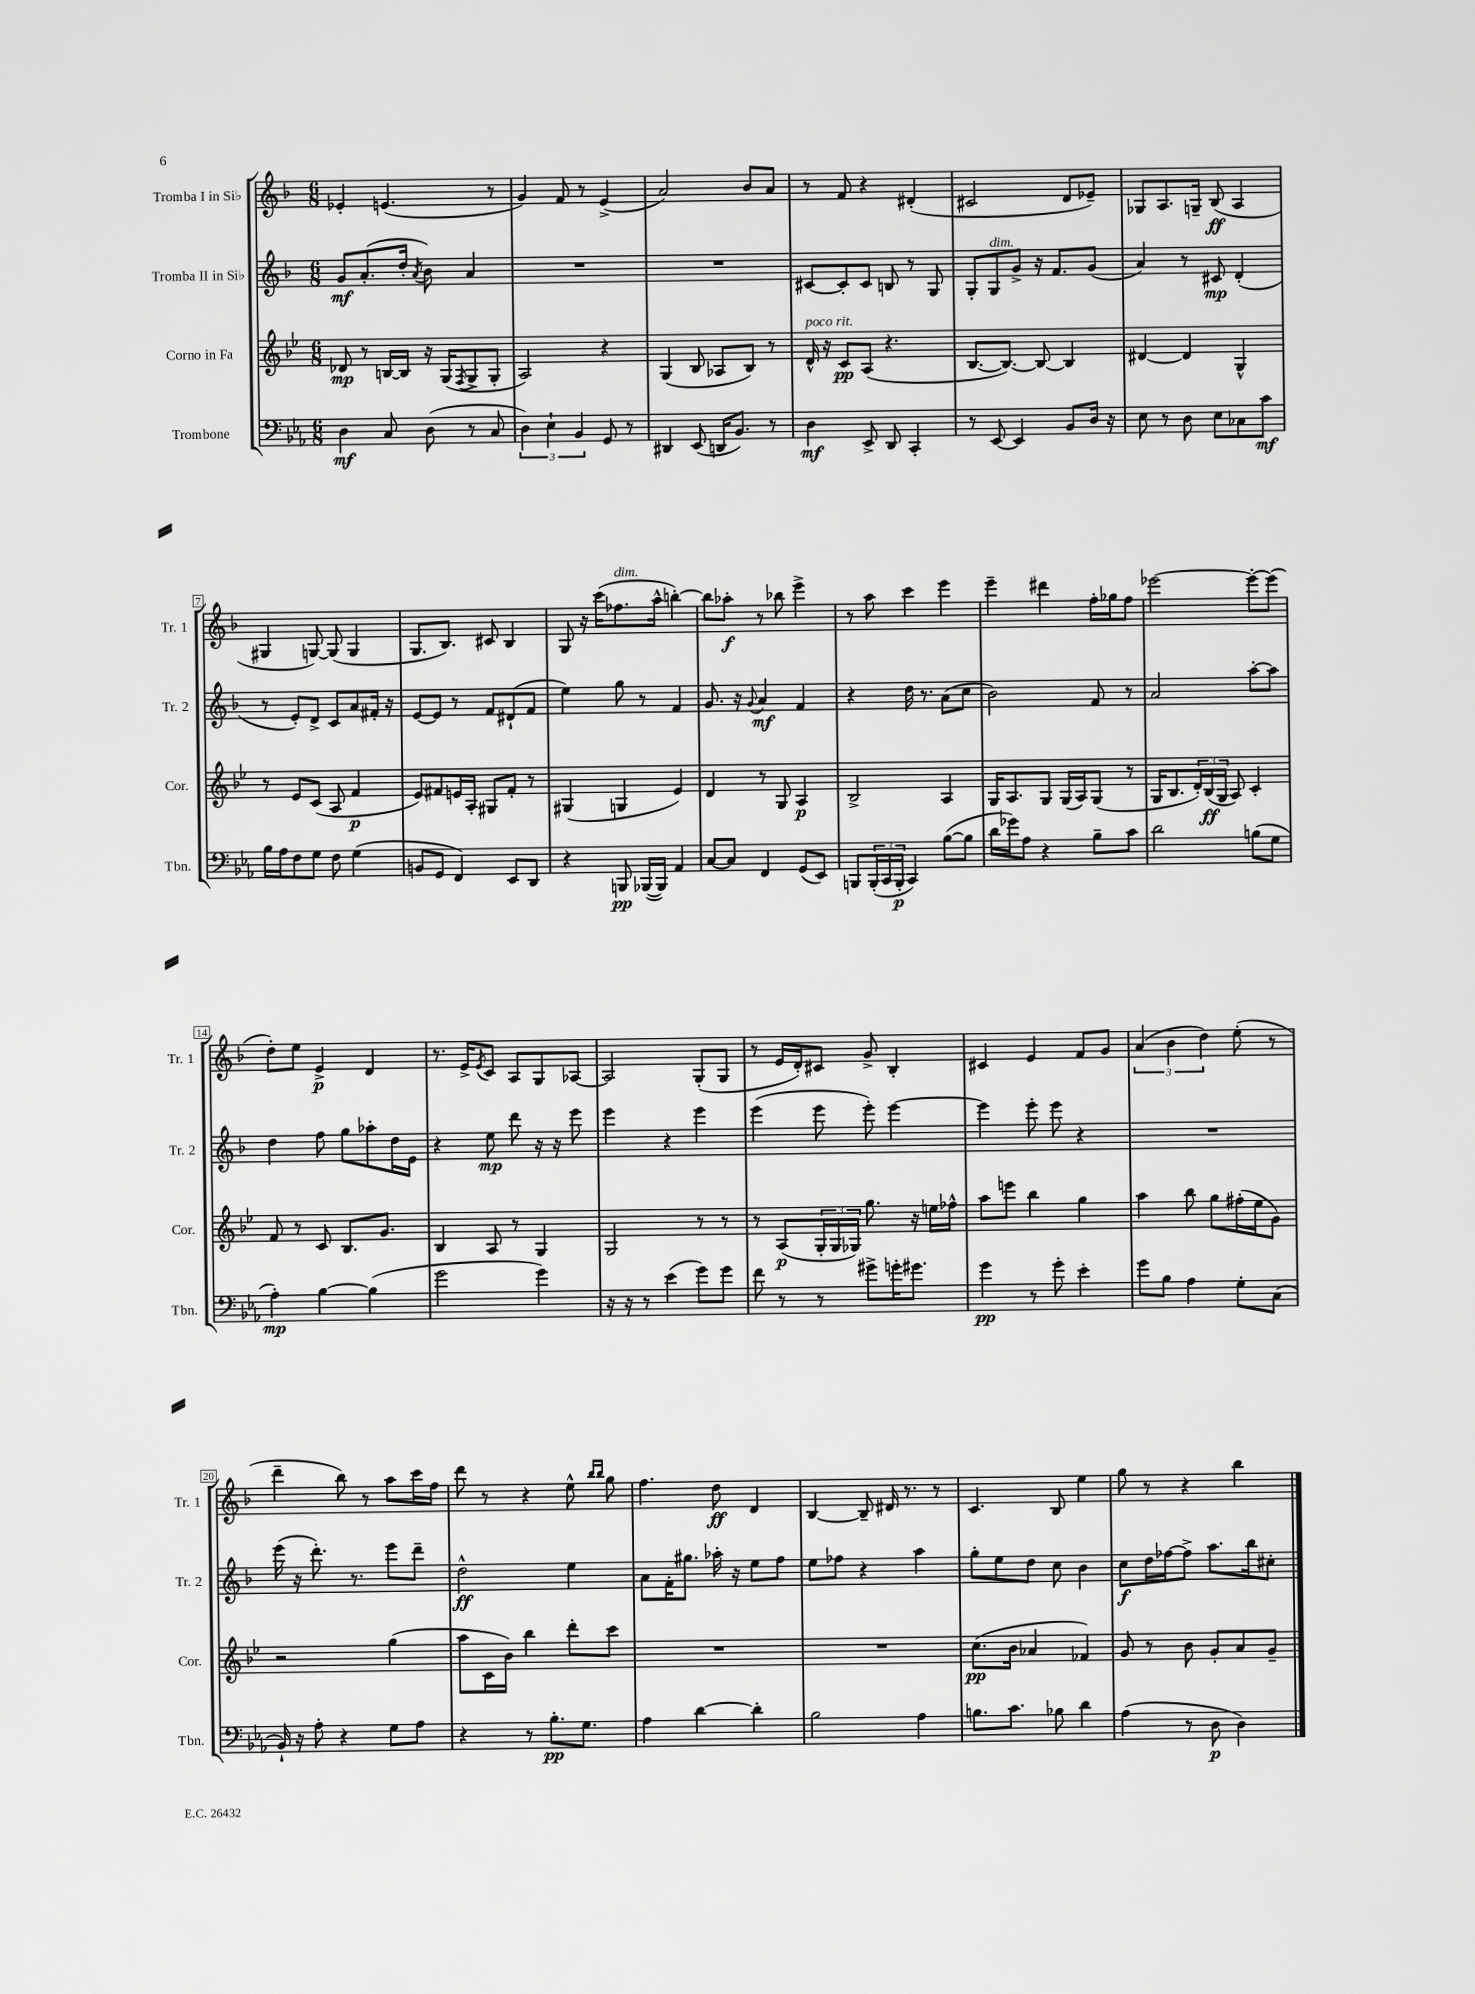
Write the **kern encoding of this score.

**kern	**kern	**kern	**kern
*staff4	*staff3	*staff2	*staff1
*clefF4	*clefG2	*clefG2	*clefG2
*k[b-e-a-]	*k[b-e-]	*k[b-]	*k[b-]
*M6/8	*M6/8	*M6/8	*M6/8
4D	8d-	8g	4e-'
.	8r	(8.a'	.
8C	[16B	.	(4.e
.	16B]	16dd'	.
.	.	8qa	.
(8D	16r	8b-)	.
.	(16G	.	.
.	8qF	.	.
8r	8G^	4a	.
8C	8G'	.	8r
=	=	=	=
6D)	2A)	2.r	4g)
6E-`	.	.	.
.	.	.	8f
6BB-	.	.	.
.	.	.	8r
8GG	4r	.	(4e^
8r	.	.	.
=	=	=	=
4DD#	(4G	2.r	2a)
(8EE-	8B-	.	.
16DD	8A-	.	.
8.BB-)	.	.	.
.	8B-)	.	8b-
8r	8r	.	8a
=	=	=	=
4D	16d^^	[8c#	8r
.	16r	.	.
.	8c	8c#']	8f
8EE-^	(8A	8c#	4r
8DD	4.r	8B	.
4CC'	.	8r	(4d#'
.	.	8G	.
=	=	=	=
8r	[8.B-	8G'	2c#
[8EE-	.	8G	.
.	8.B-_)	.	.
4EE-]	.	8g^	.
.	8B-_	16r	.
.	.	8.f	.
8BB-	4B-]	.	8d
16D	.	(8g	8e-~)
16r	.	.	.
=	=	=	=
8E-	[4d#	4a)	8G-
8r	.	.	8.A
8D	4d#]	8r	.
.	.	.	16G~
8E-	.	8c#	(8B-
8C-	4G^^	(4d'	4A
8c	.	.	.
=	=	=	=
16B-	8r	8r	4G#
16A-	.	.	.
8F	8e-	8e')	.
8G	(8c	8d^	[8G)
8F	8A	8c	(8G]
(4G	4f	8a	4G
.	.	16f#'	.
.	.	16r	.
=	=	=	=
8BB	8e-)	[8e	8.G
8GG	8f#	8e]	.
.	.	.	8.B-)
4FF)	16e	8r	.
.	16A'	.	.
.	8G#	8f	8c#
8EE-	8f#'	(8d#`	4B-
8DD	8r	8f	.
=	=	=	=
4r	(4G#	4ee)	8G
.	.	.	16r
.	.	.	(16ccc
8BBB	4G	8gg	8.ff-
([16BBB-	.	8r	.
16BBB-])	.	.	16aa^^
4AA-	4e-)	4f	[4bb')
=	=	=	=
[8C	4d	8.g	8bb]
8C]	.	.	8aa-'
.	.	16r	.
.	.	8qqg	.
4FF	8r	4a	8r
.	8G	.	8bb-
(8GG	4A	4f	4eee^
8EE-)	.	.	.
=	=	=	=
8BBB	2B-^	4r	8r
(24BBB'	.	.	8aa
24CC	.	.	.
24BBB'	.	.	.
4CC)	.	16dd	4ccc
.	.	8.r	.
([8B-	4A	(8a	4eee
8B-]	.	8cc	.
=	=	=	=
16d	16G	2b-)	4eee~
16g-)	8.A	.	.
8A-	.	.	.
4r	8G	.	4ddd#
.	(16G	.	.
.	16A)	.	.
8B-~	(8G	8f	16ff'
.	.	.	16gg-
8c	8r	8r	8ff
=	=	=	=
2d	16G	2a	[2eee-
.	8.B-	.	.
.	24d')	.	.
.	(24B-	.	.
.	24G	.	.
.	8A)	.	.
(8B	4c'	[8aa'	8eee-'_
8G	.	8aa]	(8eee-]
=	=	=	=
4A-')	8f	4dd	8dd')
.	8r	.	8ee
[4B-	8c	8ff	4e^
.	8.B-	8gg	.
(4B-]	.	8aa-'	4d
.	8.g	.	.
.	.	16dd	.
.	.	16e	.
=	=	=	=
2g	4B-	4r	8.r
.	.	.	16e^
.	.	.	8qe
.	8A	8ee	8c
.	8r	8ddd	8A
4g)	4G	16r	8G
.	.	16r	.
.	.	8eee	[8A-
=	=	=	=
16r	2G	4eee	2A-]
16r	.	.	.
8r	.	.	.
(4e-	.	4r	.
8g)	8r	4eee	(8G'
8g	8r	.	8G
=	=	=	=
8f	8r	(4eee	8r
8r	(8A	.	16e
.	.	.	16d')
8r	24G'	8eee	8c#
.	24G	.	.
.	24G-)	.	.
8g#^	8.gg	8eee')	8g^
16g'	.	[4eee	4B-'
8.g#	16r	.	.
.	16ee	.	.
.	16ff-^^	.	.
=	=	=	=
4g	8aa	4eee]	4c#
.	8eee	.	.
8r	4bb-	8eee'	4e
8g'	.	8eee	.
4e-'	4gg	4r	8f
.	.	.	8g
=	=	=	=
8g	4aa	2.r	(6a
8B-	.	.	.
.	.	.	6b-
4A-	8bb-	.	.
.	.	.	6dd)
.	8gg	.	.
8G'	(16ff#'	.	(8ee'
.	16ee-	.	.
(8C	8g)	.	8r
=	=	=	=
16BB-`)	2r	(16eee	4ddd~
16r	.	16r	.
8A-'	.	8.ddd')	.
4r	.	.	8bb-)
.	.	8.r	.
.	.	.	8r
8G	(4gg	8eee	8aa
8A-	.	8ddd~	16ccc
.	.	.	16ff
=	=	=	=
4r	8aa	2dd^^	8ddd
.	16c	.	8r
.	16b-)	.	.
8r	4bb-	.	4r
8.B-'	.	.	.
.	8ddd'	4ee	8ee^^
8.G	.	.	.
.	.	.	16qqbb-
.	.	.	16qqbb-
.	8ccc	.	8gg
=	=	=	=
4A-	2.r	8a	4.ff
.	.	16f'	.
.	.	8.gg#	.
[4d	.	.	.
.	.	16aa-'	8dd
.	.	16r	.
4d']	.	8ee	4d
.	.	8ff	.
=	=	=	=
2B-	2.r	8ee	[4B-
.	.	8ff-	.
.	.	4r	8B-~]
.	.	.	16d#
.	.	.	8.r
4A-	.	4aa	.
.	.	.	8r
=	=	=	=
8.B	(8.cc	8gg'	4.c
.	.	8ee	.
8.c	16b-	.	.
.	4a-	8dd	.
8B-	.	8cc	8B-
4d	4f-)	4b-	4ee
=	=	=	=
(4A-	8g	8cc	8gg
.	8r	16dd	8r
.	.	[16ff-	.
8r	8b-	8ff-^]	4r
8D	8g'	8.aa	.
4D)	8a	.	4bb-
.	.	16bb-	.
.	8g~	8cc#'	.
==	==	==	==
*-	*-	*-	*-
